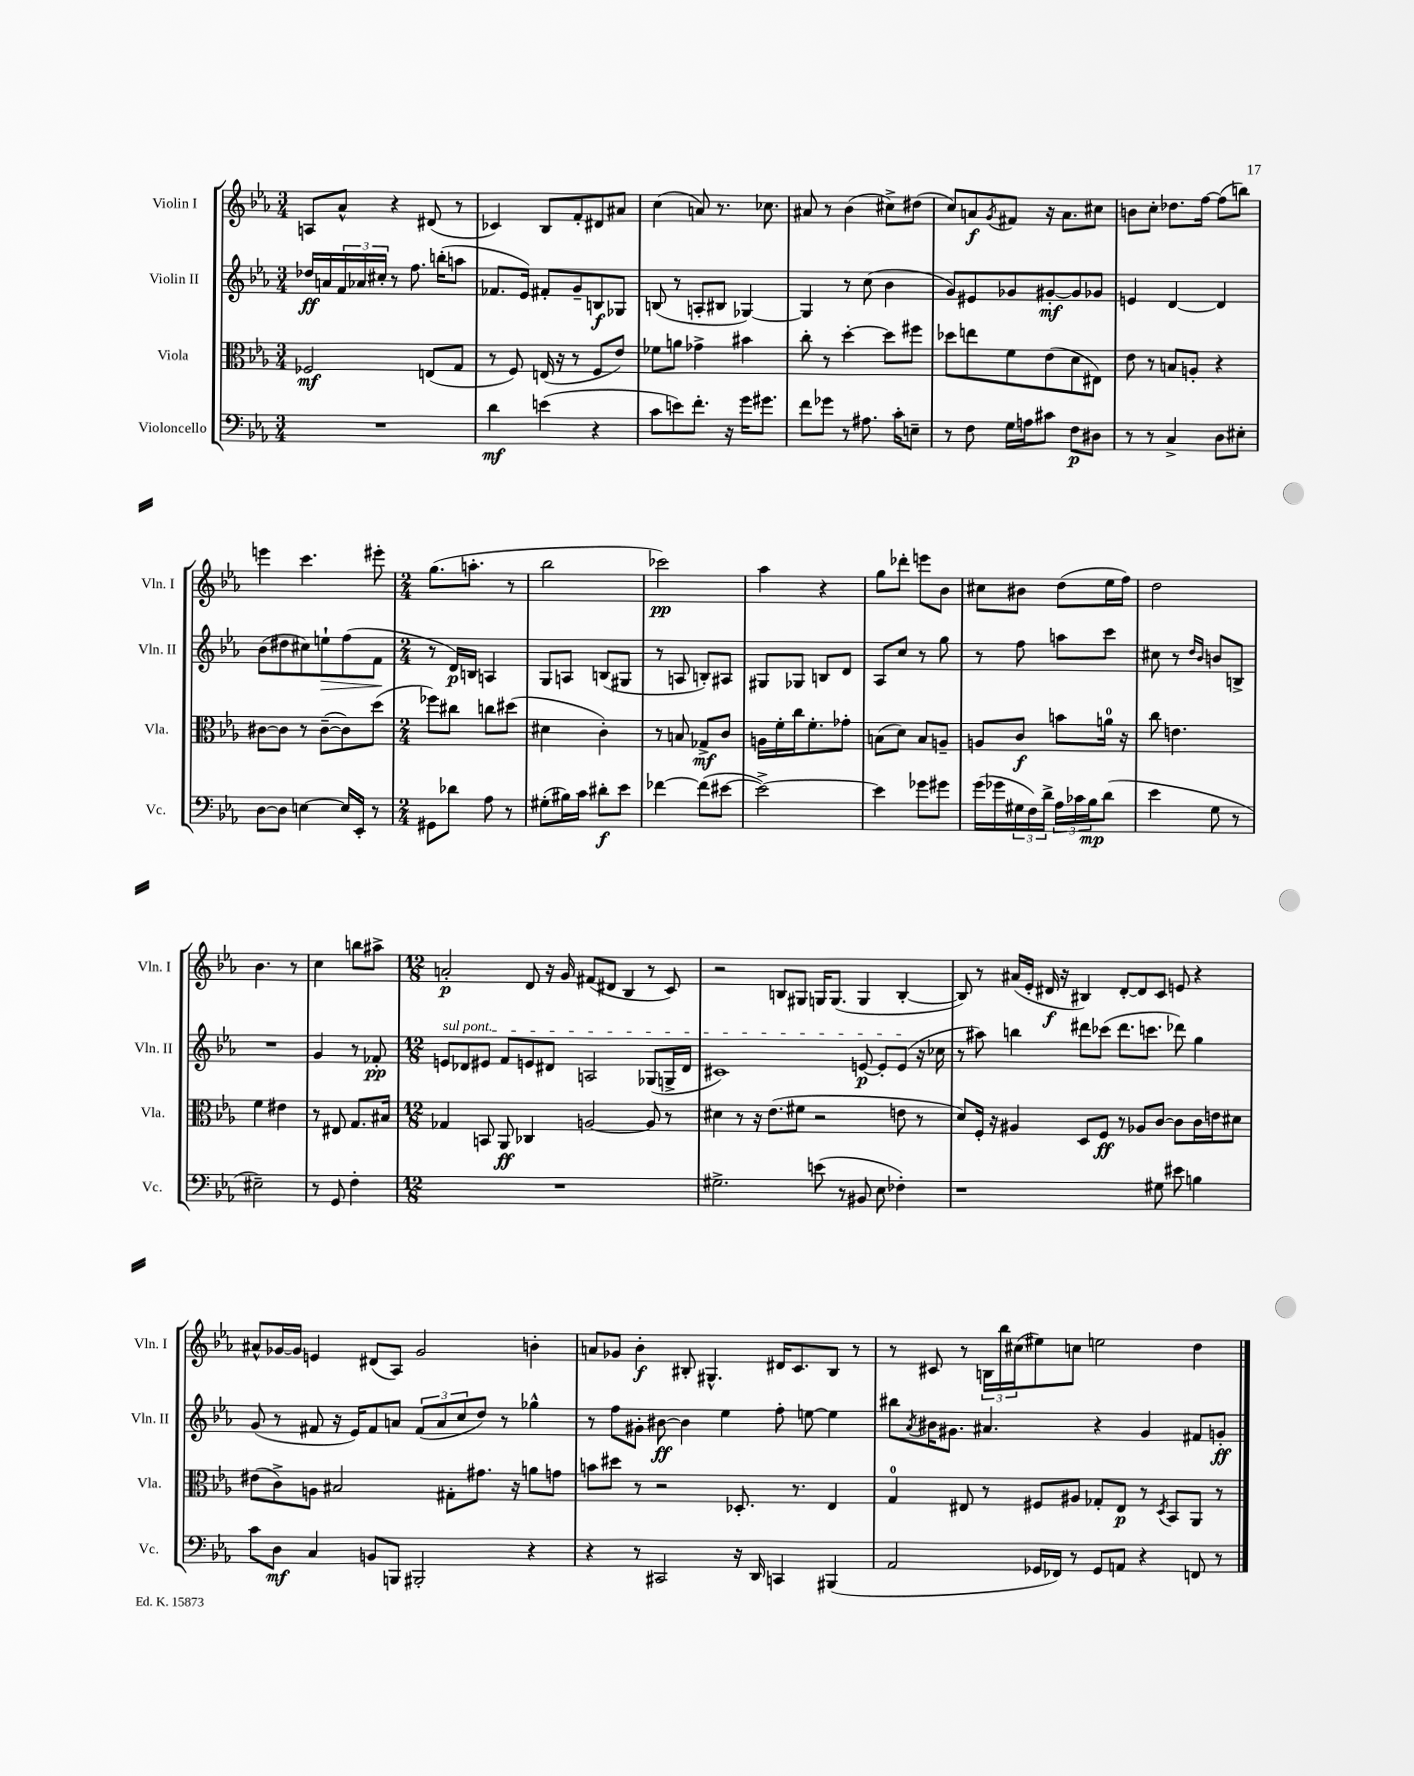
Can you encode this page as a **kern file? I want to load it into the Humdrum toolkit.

**kern	**kern	**kern	**kern
*staff4	*staff3	*staff2	*staff1
*clefF4	*clefC3	*clefG2	*clefG2
*k[b-e-a-]	*k[b-e-a-]	*k[b-e-a-]	*k[b-e-a-]
*M3/4	*M3/4	*M3/4	*M3/4
2.r	2F-	16dd-	8A
.	.	16a	.
.	.	24f	8a-^^
.	.	24a-	.
.	.	24cc#'	.
.	.	8r	4r
.	.	8.ff	.
.	(8E	.	(8d#
.	.	(16bb'	.
.	8G	8aa	8r
=	=	=	=
4d	8r	8.f-	4c-)
.	8F)	.	.
.	.	16e-)	.
(4e	(16E	8f#'	8B-
.	16r	.	.
.	8r	8g~	8f'
4r	8F	8B	8d#
.	8e-)	8G-	8a#
=	=	=	=
8c	8f-	(8B	(4cc
8e)	8a	8r	.
8.f'	4g-^	8A'	8a)
.	.	8B#	8.r
16r	.	.	.
16g	4b#	[4G-)	.
8.g#	.	.	8.cc-
=	=	=	=
8f	8cc'	4G-]	8a#
8g-	8r	.	8r
8r	[4dd'	8r	(4b-
8.A#	.	(8cc	.
.	8dd]	4b-	8cc#^)
16c'	.	.	.
8E~	8ff#	.	(8dd#
=	=	=	=
8r	8dd-	8g)	8cc)
8F	8ee	8e#	8a
.	.	.	8qg
16G	8f	8g-	8f#
16A	.	.	.
8c#	(8e-	[8g#'	16r
.	.	.	8.a
8F	8d	8g#]	.
8D#	8E#)	8g-	8cc#
=	=	=	=
8r	8e-	4e	8b
8r	8r	.	8cc'
4C^	8B	[4d	8.dd-
.	8A'	.	.
.	.	.	[16ff
8D	4r	4d]	(8ff]
8E#'	.	.	8bb)
=	=	=	=
[8D	[8c#	(8b-	4eee
8D]	8c#]	8dd#	.
[4E	8r	8cc#)	4.ccc
.	([8c#~	8ee`	.
16E]	8c#])	(8ff	.
16EE-'	.	.	.
8r	(8dd	8f	8eee#'
=	=	=	=
*M2/4	*M2/4	*M2/4	*M2/4
8GG#	8ff-)	8r	(8.gg
8d-	8cc#	16d)	.
.	.	16B	8.aa'
8A-	8cc	4A	.
8r	(8dd#	.	8r
=	=	=	=
(8G#'	4d#	8G	2bb-
16B#)	.	8A	.
16c	.	.	.
8d#'	4c')	(8B	.
8e-	.	8G#	.
=	=	=	=
[4f-	8r	8r	2ccc-)
.	8B	8A	.
(8f-]	8G-^	8B')	.
[8e#	8c	8A#	.
=	=	=	=
2e#^_)	16A	8G#	4aa-
.	16f'	.	.
.	16cc	8G-	.
.	8.f'	.	.
.	.	8B	4r
.	8g-'	8d	.
=	=	=	=
4e#]	(8B	8A-	8gg
.	8d)	8cc	8ddd-'
8g-	8B	8r	8eee
8g#	8A~	8gg	8b-
=	=	=	=
(16g	8A	8r	8cc#
16g-	.	.	.
24G#	8c	8ff	8b#
24F)	.	.	.
24d^	.	.	.
24A-	8b	8aa	(8dd
24c-	.	.	.
24B-	.	.	.
(8d	16a	8ccc	16ee-
.	16r	.	16ff)
=	=	=	=
4e-	8cc	8cc#	2dd
.	4.e	8r	.
.	.	16qqdd	.
.	.	16qqb-	.
8G	.	8b	.
8r	.	8B^	.
=	=	=	=
2E#~)	4f	2r	4.b-
.	4e#	.	.
.	.	.	8r
=	=	=	=
8r	8r	4g	4cc
8GG	8E#	.	.
4F'	8.G	8r	8bb
.	.	8f-'	8aa#^
.	16B#	.	.
=	=	=	=
*M12/8	*M12/8	*M12/8	*M12/8
1.r	4G-	8e	2a'
.	.	8d-	.
.	8BB	8e#	.
.	8AA-	8f	.
.	4C-	8e	8d
.	.	8d#	16r
.	.	.	16g
.	[2A	2A	(8f#
.	.	.	8d#
.	.	.	4B-
.	8A]	(8G-	8r
.	8r	16G^	8c)
.	.	16d#	.
=	=	=	=
2.G#^	4d#	1c#)	2r
.	8r	.	.
.	16r	.	.
.	(8.e-	.	.
.	.	.	8B
.	8f#	.	8G#
(8e	2r	.	16G
.	.	.	(8.G
8r	.	.	.
8BB#	.	[8e	4G
8E-	.	8e']	.
4F-')	8e	(8e	[4B'
.	8r	16r	.
.	.	16cc-	.
=	=	=	=
1r	8d)	8r	8B])
.	16F'	8aa#)	8r
.	16r	.	.
.	4A#	4bb	(16a#
.	.	.	16e-'
.	.	.	16d#
.	.	.	16r
.	8D	8ddd#	4B#)
.	8F	(8ccc-	.
.	8r	8.ddd#	[8d#'
.	8A-	.	8d#]
.	.	8.ccc	.
8G#	[8c	.	8c
8e#	8c]	8ddd-)	8e
4B	16c	4gg	4r
.	16e	.	.
.	8d#	.	.
=	=	=	=
8c	(8e#	(8g	8a#^^
8D	8c^)	8r	[16g-
.	.	.	16g-]
4C	8A	8f#	4e
.	2B#	16r	.
.	.	16e-)	.
8BB	.	8f#	(8d#
8BBB	.	8a	8A-)
2BBB#'	.	(12f#	2g-
.	.	12a	.
.	8G#'	.	.
.	.	12cc	.
.	8.g#	8dd)	.
.	.	8r	.
.	16r	.	.
4r	8a	4gg-^^	4b'
.	8g	.	.
=	=	=	=
4r	8b	8r	8a
.	8dd#	8ff	8g-
8r	8r	8g#'	4b-'
2CC#	2r	[8b#	.
.	.	4b#]	8B#'
.	.	.	4.G#^^
.	.	4ee-	.
16r	8.D-'	.	.
16DD	.	.	.
4CC	.	8ff'	16d#
.	8.r	.	8.c
.	.	[8ee	.
(4BBB#	4E-	4ee]	8B#
.	.	.	8r
=	=	=	=
2AA-	4G	8bb#	8r
.	.	8qa-	.
.	.	16b#	8c#
.	.	8.g#	.
.	8E#	.	8r
.	8r	4.a#	24B
.	.	.	24bb-
.	.	.	(24cc#
16GG-	8F#	.	8ee#)
16FF-)	.	.	.
8r	8A#	.	8cc
8GG-	8G-'	4r	2ee
8AA	8E#	.	.
4r	8r	4g#	.
.	8qD	.	.
.	8BB-	.	.
8FF	8AA-	8f#	4dd
8r	8r	8g'	.
==	==	==	==
*-	*-	*-	*-
